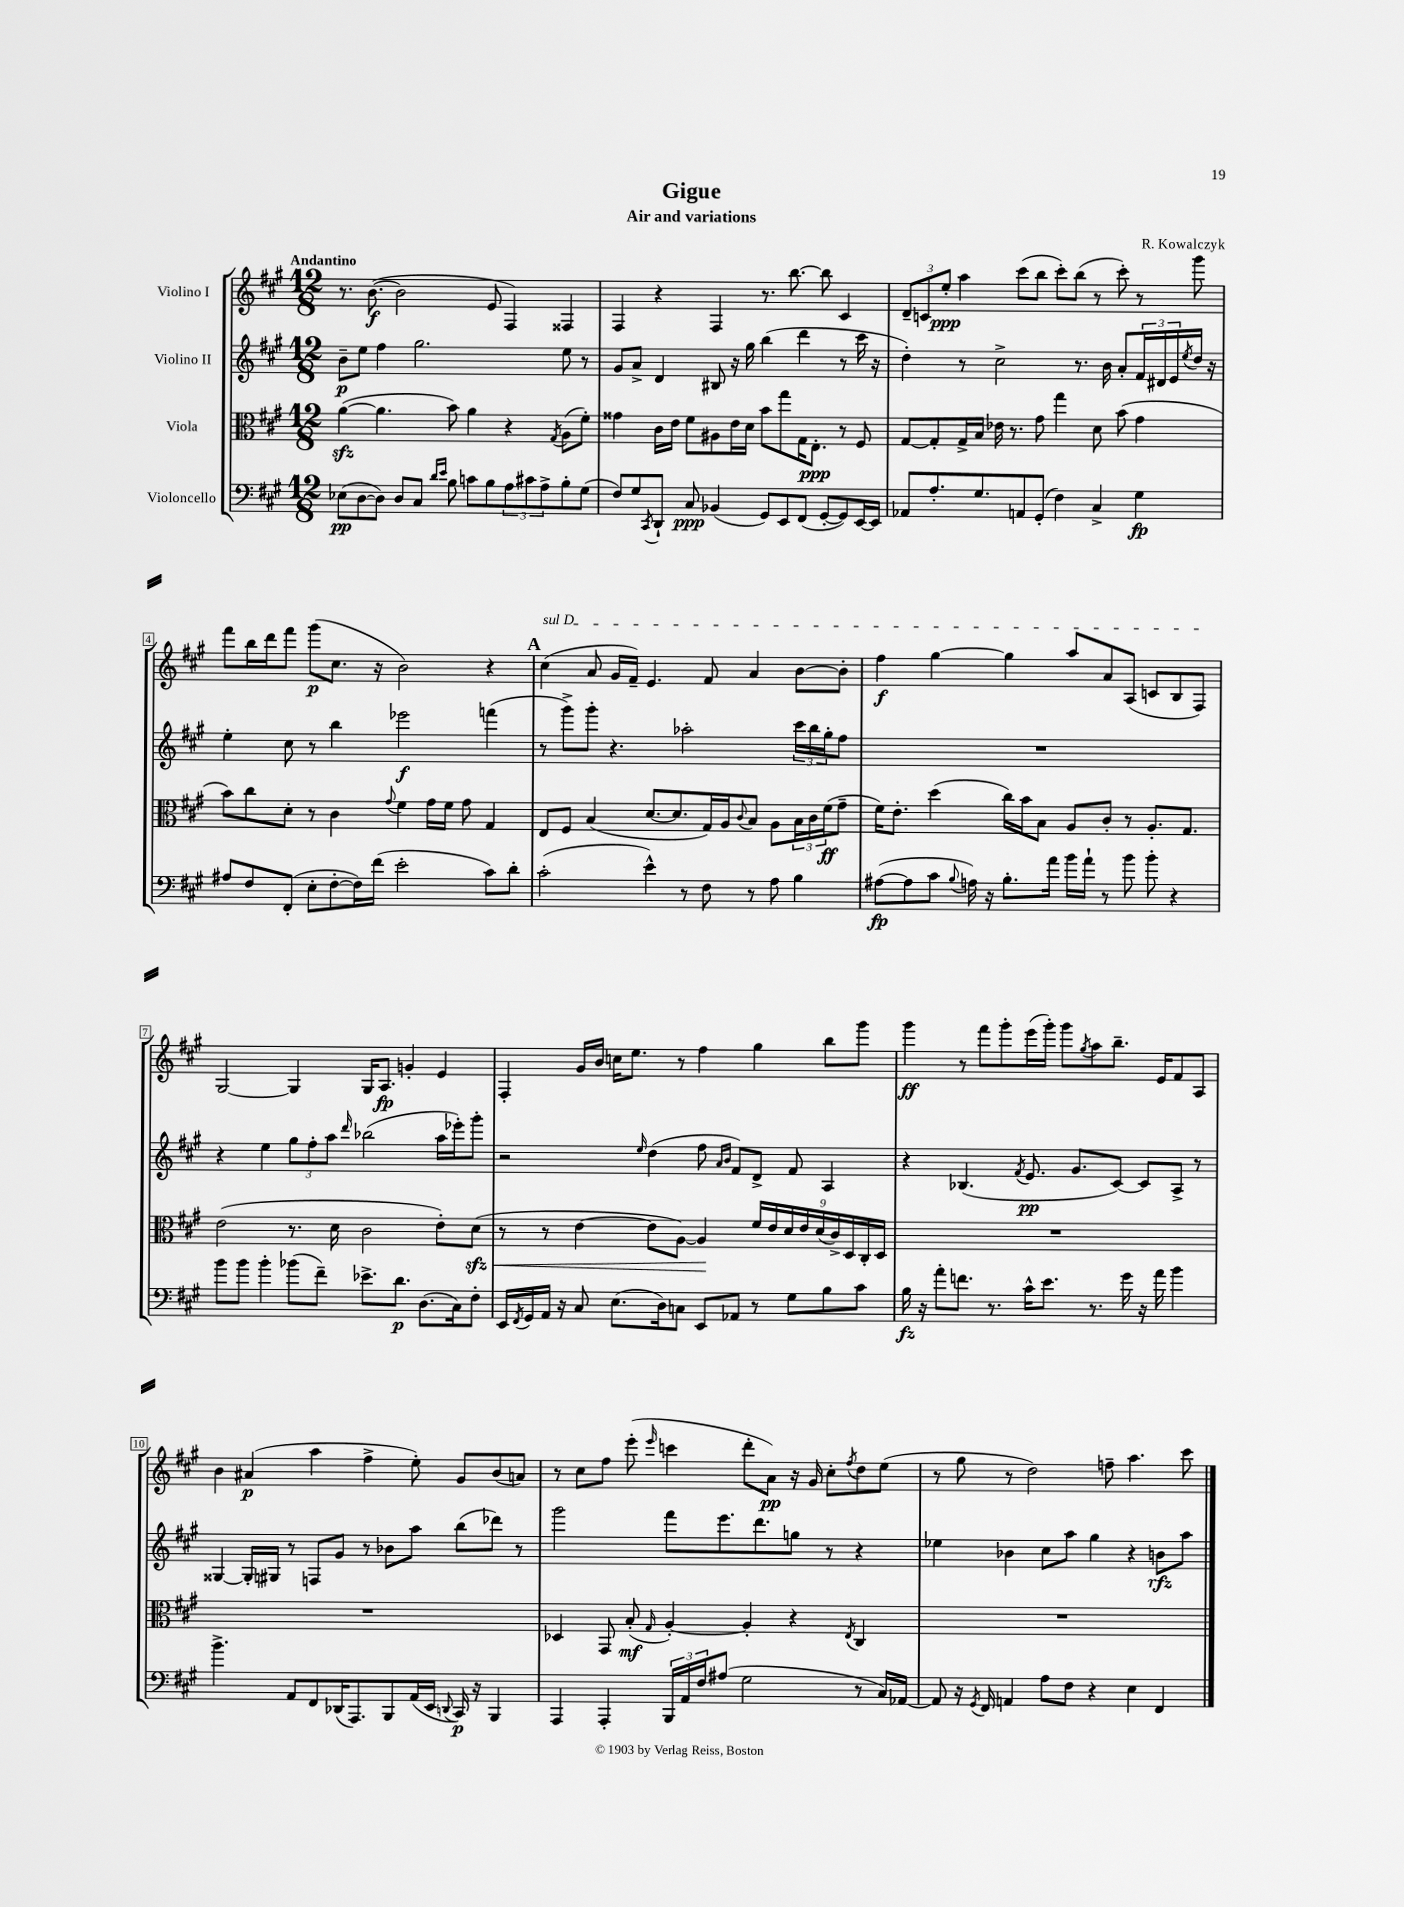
\header { title = "Gigue" composer = "R. Kowalczyk" subtitle = "Air and variations" }
<<
\new StaffGroup <<
\new Staff = "s0" \with { instrumentName = "Violino I" } {
    \clef treble \key a \major \numericTimeSignature \time 12/8 \tempo "Andantino"
    r8. b'8.~\f( b'2 e'8 fis4) fisis4 |
    fis4 r4 fis4 r8. b''8.~ b''8 cis'4 |
    \tuplet 3/2 { d'8-- c'8 e''8-.\ppp } a''4 cis'''8( b''8 cis'''8-.) b''8( r8 cis'''8-.) r8 gis'''8 |
    fis'''8 b''16 d'''16 fis'''8 gis'''8\p( cis''8. r16 b'2) r4 |
    \mark \markup { \bold "A" } \once \override TextSpanner.bound-details.left.text = \markup { \italic "sul D" } cis''4\startTextSpan( a'8 gis'16 fis'16--) e'4. fis'8 a'4 b'8~ b'8-. |
    fis''4\f gis''4~ gis''4 a''8 a'8 a8( c'8 b8 fis8\stopTextSpan) |
    gis2~ gis4 gis16 a8.\fp g'4-. e'4 |
    fis4-. gis'16 b'16 c''16 e''8. r8 fis''4 gis''4 b''8 gis'''8 |
    gis'''4\ff r8 fis'''8 gis'''8-. e'''16( gis'''16-.) gis'''8 \acciaccatura { gis''8 } a''8 b''8.-- e'16 fis'8 a8 |
    b'4 ais'4\p( a''4 fis''4-> e''8-.) gis'8 b'8( a'8) |
    r8 cis''8 fis''8 e'''8-.( \grace { e'''16 } c'''4 d'''8-. a'8\pp) r16 gis'16 cis''8-. \acciaccatura { fis''8 } d''8 e''8( |
    r8 gis''8 r8 d''2) f''8-- a''4. cis'''8 \bar "|." |
}
\new Staff = "s1" \with { instrumentName = "Violino II" } {
    \clef treble \key a \major \numericTimeSignature \time 12/8
    b'8--\p e''8 fis''4 gis''2. e''8 r8 |
    gis'8 a'8-> d'4 bis8 r16 gis''16 b''4( d'''4 r8 cis'''16 r16 |
    d''4-.) r8 cis''2-> r8. b'16 a'8-. \tuplet 3/2 { fis'16 dis'16 e'16 } \acciaccatura { e''8 } d''16 r16 |
    e''4-. cis''8 r8 b''4 ees'''2\f f'''4( |
    \mark \markup { \bold "A" } r8 gis'''8->) gis'''8-. r4. aes''2-. \tuplet 3/2 { cis'''16 b''16 gis''16-. } fis''8 |
    R1. |
    r4 e''4 \tuplet 3/2 { gis''8 fis''8-. a''8 } \grace { d'''16 } bes''2( a''16 ees'''16-.) gis'''8-. |
    r2 \grace { e''16 } d''4( fis''8 \grace { a'16 b'16 } fis'8) d'8-> fis'8 a4 |
    r4 bes4.( \acciaccatura { fis'8 } e'8.\pp gis'8. cis'8~) cis'8 a8-> r8 |
    gisis4~ gisis16-. gis16 r8 f8 gis'8 r8 bes'8 a''8 b''8( des'''8) r8 |
    gis'''2 fis'''8 e'''8. d'''8. g''8 r8 r4 |
    ees''4 bes'4 cis''8 a''8 gis''4 r4 b'8\rfz a''8 \bar "|." |
}
\new Staff = "s2" \with { instrumentName = "Viola" } {
    \clef alto \key a \major \numericTimeSignature \time 12/8
    a'4~\sfz( a'4. b'8) a'4 r4 \acciaccatura { gis8 } a8( fis'8-.) |
    gisis'4 cis'16 e'16 fis'8 ais8 e'16 d'16 b'8 gis''8 gis16 e8.-.\ppp r8 fis8 |
    gis8~ gis8-. gis16-> b16 ees'16 r8. gis'8 gis''4 d'8 b'8( gis'4 |
    b'8) cis''8 d'8-. r8 cis'4 \appoggiatura { gis'8 } fis'4 gis'16 fis'16 gis'8 gis4 |
    \mark \markup { \bold "A" } e8 fis8 b4( d'8.~ d'8. gis16) a16 \appoggiatura { cis'8 } b8 a8 \tuplet 3/2 { b16 cis'16 fis'16\ff( } gis'8-- |
    fis'16) e'8.-. d''4( cis''16) b'16 b8 a8 cis'8-. r8 a8.-. gis8. |
    e'2( r8. d'16 cis'2 e'8-.) d'8\sfz\<( |
    r8 r8 e'4~ e'8 a8~) a4\! \tuplet 9/8 { fis'16 e'16 d'16 e'16 d'16( cis'16->) d16 cis16-. d16 } |
    R1. |
    R1. |
    des4 gis,8 b8-.\mf( \grace { gis16 } a4~-.) a4-. r4 \acciaccatura { e8 } cis4 |
    R1. \bar "|." |
}
\new Staff = "s3" \with { instrumentName = "Violoncello" } {
    \clef bass \key a \major \numericTimeSignature \time 12/8
    ees8\pp( d8~ d8) d8 cis8 \grace { d'16 e'16 } b8 c'8 b8 \tuplet 3/2 { a8 cis'8 a8-> } b8-. gis8( |
    fis8) gis8 \acciaccatura { cis,8 } d,8-! cis8\ppp bes,4( gis,8) e,8 fis,8( gis,8~-. gis,8) e,16~ e,16 |
    aes,8 a8.-. gis8. a,8 gis,8-.( fis4) cis4-> gis4\fp |
    ais8 fis8 fis,8-.( e8-. fis8~-. fis16) fis'16( e'2-. cis'8) d'8-. |
    \mark \markup { \bold "A" } cis'2-.( e'4-^) r8 fis8 r8 a8 b4 |
    ais8~\fp( ais8 cis'8 \appoggiatura { b8 } a16) r16 b8.-. a'16 b'16 a'16-! r8 b'8 b'8-. r4 |
    b'8 b'8 b'4-. bes'8( fis'8--) ees'8.-> d'8.\p d8.( cis16) fis8-. |
    e,16 \acciaccatura { fis,8 } gis,16 a,16 r16 cis8 e8.( d16) c8 e,8 aes,8 r8 gis8 b8 cis'8 |
    b16\fz r16 a'8-. f'8. r8. cis'16-^ e'8. r8. gis'16 r16 a'16 b'4 |
    b'4.-> a,8 fis,8 des,16( a,,8.) b,,8 a,16( e,16 \appoggiatura { d,8 } cis,16\p) r16 b,,4 |
    a,,4 a,,4-. \tuplet 3/2 { b,,16 a,16 fis16 } ais8( gis2 r8 cis16) aes,16~ |
    aes,8 r16 \acciaccatura { gis,8 } fis,16 a,4 a8 fis8 r4 e4 fis,4 \bar "|." |
}
>>
>>
\layout { \context { \Score \override BarNumber.stencil = #(make-stencil-boxer 0.1 0.3 ly:text-interface::print) } }
